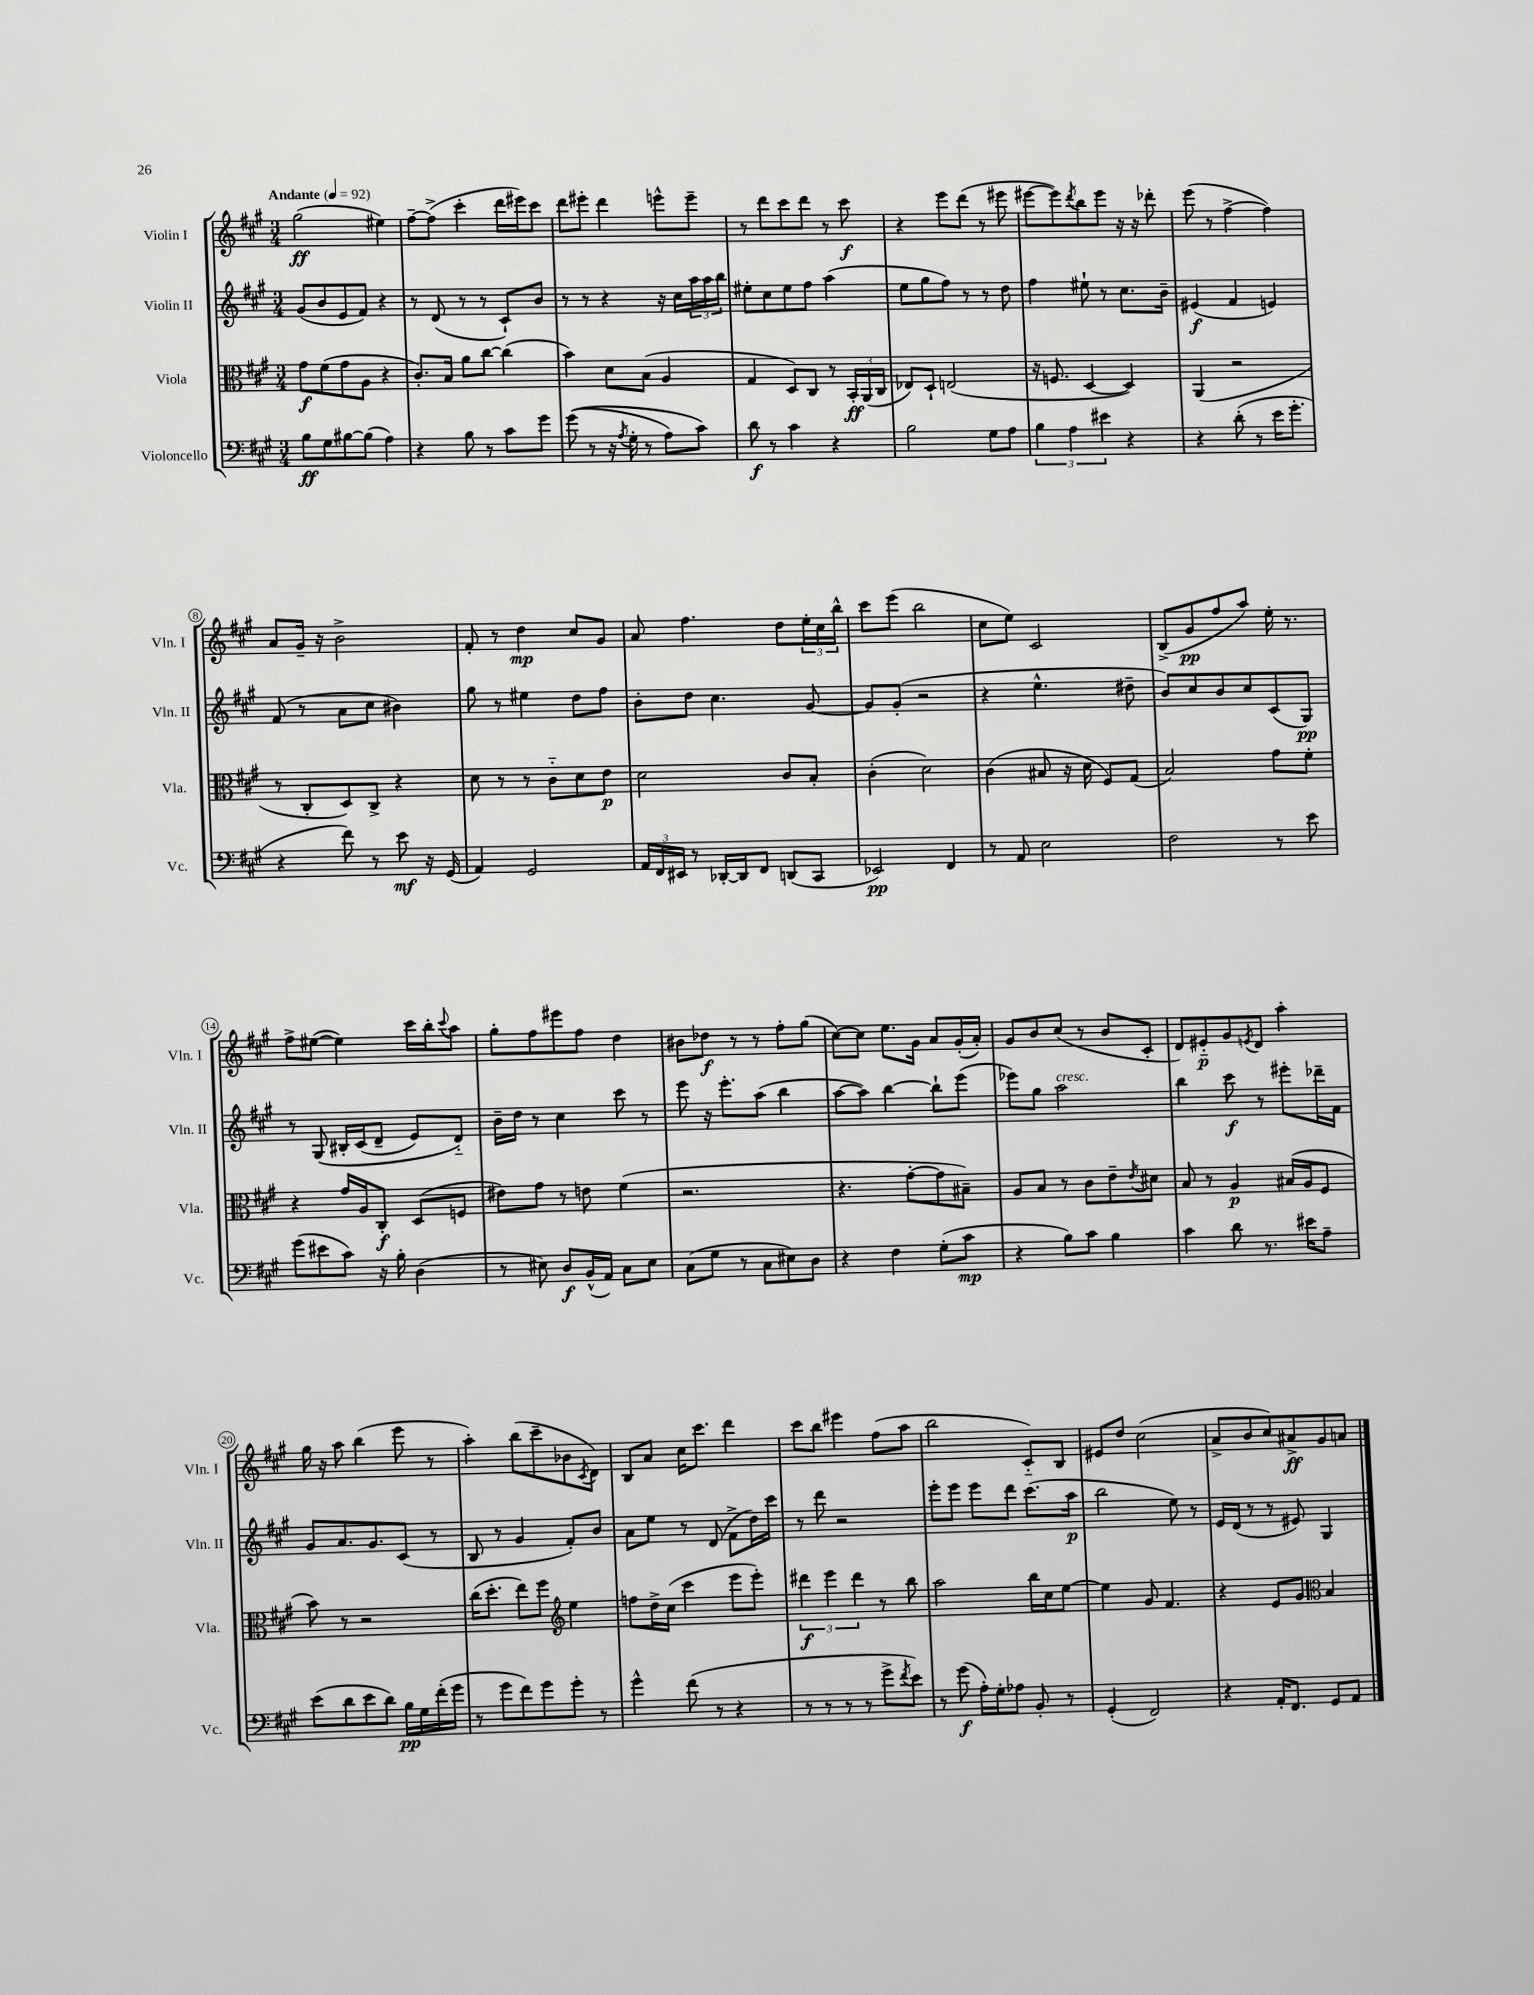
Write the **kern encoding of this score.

**kern	**kern	**kern	**kern
*staff4	*staff3	*staff2	*staff1
*clefF4	*clefC3	*clefG2	*clefG2
*k[f#c#g#]	*k[f#c#g#]	*k[f#c#g#]	*k[f#c#g#]
*M3/4	*M3/4	*M3/4	*M3/4
*MM92	*MM92	*MM92	*MM92
8B	8g#	(8g#	(2gg#
8G#	(8f#	8b	.
[8B#	8g#	8e	.
(8B#]	8A	8f#)	.
4A)	4r	4r	4ee#)
=	=	=	=
4r	8.c#')	8r	[8ff#~
.	.	(8d	(8ff#^]
.	16B	.	.
8B	8a	8r	4ccc#'
8r	[8cc#	8r	.
8c#	(4cc#]	8c#`)	16ddd
.	.	.	16eee#)
8g#	.	8b	8ccc#
=	=	=	=
&((8g#	4b)	8r	8ddd
8r	.	8r	8eee#'
16r	8d	4r	4ddd
8qA	.	.	.
16G#'	.	.	.
8r	(8B	.	.
8A)	4A	16r	8eee^^
.	.	16cc#	.
8c#&)	.	24aa	8eee~
.	.	24aa	.
.	.	24bb	.
=	=	=	=
8d	4G#	8ee#'	8r
8r	.	8cc#	8ddd
4c#	8D)	8ee#	8ccc#
.	8C#	8ff#	8ddd
4r	8r	(4aa	8r
.	24BB'	.	8ccc#
.	(24AA	.	.
.	24C#	.	.
=	=	=	=
2B	8E-)	8ee	4r
.	8D`	8gg#	.
.	(2E	8ff#)	8eee
.	.	8r	(8ddd
8G#	.	8r	8r
8A	.	8dd	8eee#
=	=	=	=
6B	16r	4ff#	[8eee#
.	8.F	.	.
.	.	.	8eee#])
6A	.	.	.
.	.	.	8qddd
.	[4D	8ee#`	8bb
6e#	.	.	.
.	.	8r	8eee#
4r	4D])	8.cc#	16r
.	.	.	16r
.	.	.	8ddd-'
.	.	16b~	.
=	=	=	=
4r	(4AA	(4e#	(8eee
.	.	.	8r
(8d'	2r	4f#	[4ff#^
8r	.	.	.
16e	.	4e)	4ff#])
8.g#'	.	.	.
=	=	=	=
4r	8r	(8f#	8a
.	8C#'	8r	16g#~
.	.	.	16r
8f#)	8D)	8a	2b^
8r	8C#^	8cc#	.
8e	4r	4b#)	.
16r	.	.	.
(16GG#	.	.	.
=	=	=	=
4AA)	8d	8gg#	8f#'
.	8r	8r	8r
2GG#	8r	4ee#	4dd
.	8c#'~	.	.
.	8d	8dd	8cc#
.	8e	8ff#	8g#
=	=	=	=
24AA	2d	8b'	8a
24FF#	.	.	.
24EE#	.	.	.
8r	.	8dd	4.ff#
[16DD-'	.	4.cc#	.
16DD-]	.	.	.
8FF#	.	.	.
(8DD	8c#	.	8dd
8CC#	8B'	[8g#	24ee'
.	.	.	24cc#
.	.	.	24bb^^
=	=	=	=
2EE-)	(4c#'	8g#]	8ccc#
.	.	(8g#'	(8eee
.	2d)	2r	2bb
4FF#	.	.	.
=	=	=	=
8r	(4c#	4r	8cc#
8AA	.	.	8ee)
2E	8B#	4.ee^^	2c#
.	16r	.	.
.	16d	.	.
.	8F#)	.	.
.	(8G#	8dd#~	.
=	=	=	=
2F#	2B)	8b)	(8B^
.	.	8cc#	8g#
.	.	8b	8ff#
.	.	8cc#	8aa)
8r	8g#	(8c#	16ee'
.	.	.	8.r
8e	8f#'	8G#)	.
=	=	=	=
(8g#	4r	8r	8ff#^
8e#	.	&(8G#	([8ee#
8c#)	16g#	16B#'	4ee#])
.	16A	(16c#	.
16r	8C#'	8d~	.
16B'	.	.	.
(4D	(8D	8e)	16ccc#
.	.	.	16bb'
.	.	.	8qqccc#
.	8F	8d'~&)	8aa
=	=	=	=
8r	8e#)	16b~	8gg#'
.	.	16dd	.
8E#)	8g#	8r	8ff#
8D	8r	4cc#	8eee#
(16BB^^	8e	.	8ff#
16AA)	.	.	.
8C#	(4f#	8ccc#	4dd
8E#	.	8r	.
=	=	=	=
(8C#	2.r	8eee	8b#
8G#	.	16r	8dd-
.	.	8.eee'	.
8r	.	.	8r
8C#	.	(8aa	8r
8E#)	.	4bb	8ff#'
8D	.	.	(8gg#
=	=	=	=
4r	4.r	[8aa	[8cc#)
.	.	8aa])	8cc#]
4F#	.	[4bb	8.ee
.	[8g#'	.	.
.	.	.	16g#
(8G#'	8g#]	8bb`]	8a
8c#	8B#~)	(8eee	(16g#'
.	.	.	16a')
=	=	=	=
4r	8A	8eee-)	8g#
.	8B	8gg#	8b
8B)	8r	2aa	(8cc#
8c#	8c#	.	8r
4B	8e~	.	8b
.	8qe	.	.
.	8d#	.	8c#'
=	=	=	=
4c#	8B	4bb	8d)
.	8r	.	8e#'~
8d	4A	8ccc#	8g#
.	.	.	8qe
8.r	.	8r	8d
.	(16B#	8eee#'	4aa'
16e#	16A	.	.
8A~	8F#	16ddd-~	.
.	.	16f#	.
=	=	=	=
(8e	8b)	8g#	16gg#
.	.	.	16r
8d	8r	8.a	8aa
8e	2r	.	(4bb
.	.	8.g#	.
8d)	.	.	.
16B	.	(8c#	8eee
16G#	.	.	.
(16f#'	.	8r	8r
16g#	.	.	.
=	=	=	=
8r	(16cc#	8B	4aa')
.	8.dd'	.	.
8g#	.	8r	.
8f#)	8ee)	4g#	(8bb
8g#	8ff#	.	8ccc#~
*	*clefG2	*	*
8g#'	4ee	8f#')	8b-
.	.	.	8qc#
8r	.	8b	8d)
=	=	=	=
4g#^^	8ff	8a	8B
.	16dd^	8ee	8a
.	(16cc#	.	.
(8f#	4ccc#	8r	16cc#
.	.	.	8.ccc#
8r	.	(8d	.
4r	8eee	8f#^	4ddd
.	8eee')	16dd)	.
.	.	16ccc#	.
=	=	=	=
8r	6ddd#	8r	8ccc#
8r	.	8ddd	8bb
.	6eee	.	.
8r	.	2r	4eee#
.	6ddd#	.	.
8r	.	.	.
8g#^	8r	.	(8ff#
8qf#	.	.	.
8e)	8bb	.	8aa
=	=	=	=
8r	2aa	8eee'	2bb
(8g#	.	8eee	.
16A')	.	8eee	.
16G#'	.	.	.
8A-	.	8ddd	.
8BB'	16bb	(8.ccc#	8c#'~)
.	16cc#	.	.
8r	[8ee	.	8B
.	.	16aa	.
=	=	=	=
(4GG#'	4ee]	2bb	8e#
.	.	.	8dd
2FF#)	8g#	.	(2cc#
.	4.f#	.	.
.	.	8ee)	.
.	.	8r	.
=	=	=	=
4r	4r	16e	8a^
.	.	(16d	.
.	.	8r	8b
16AA'	8e	8r	8cc#)
8.FF#	.	.	.
.	8g#	8e#)	8a#^
*	*clefC3	*	*
8GG#	4B	4G#	8g#
8AA	.	.	8a
==	==	==	==
*-	*-	*-	*-
